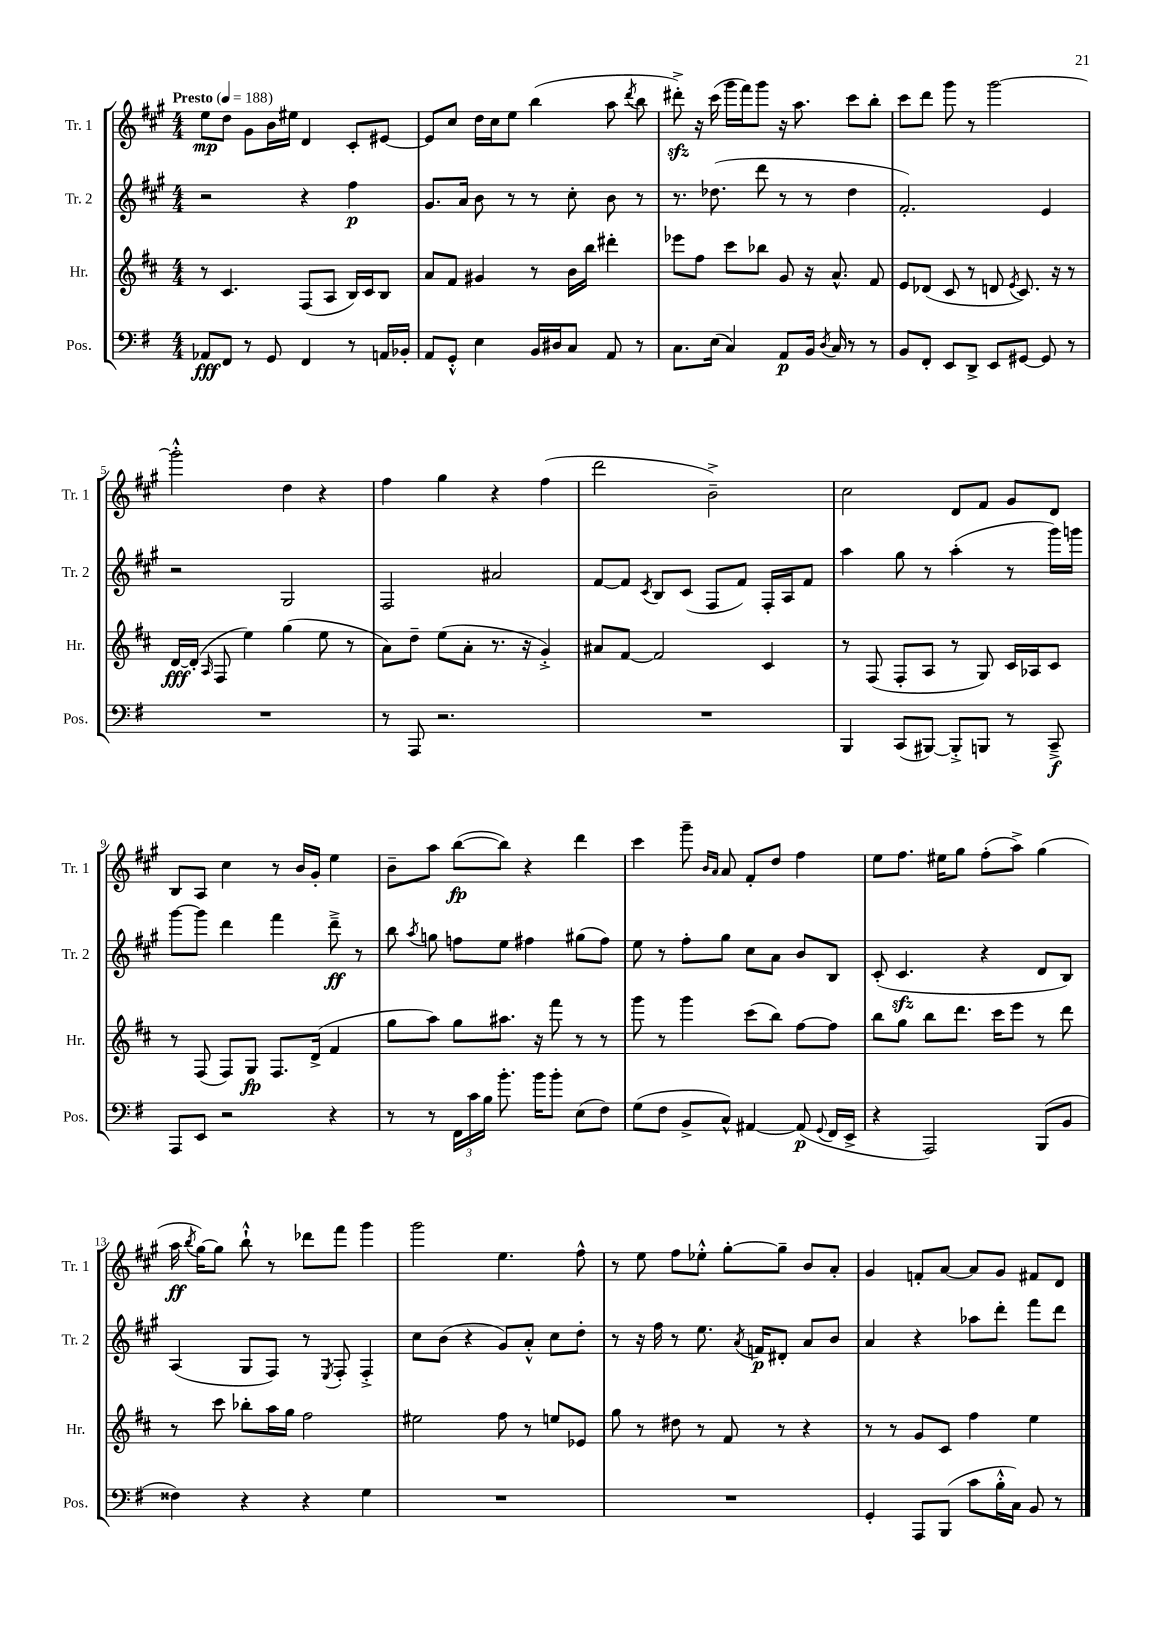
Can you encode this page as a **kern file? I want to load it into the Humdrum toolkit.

**kern	**dynam	**kern	**dynam	**kern	**dynam	**kern	**dynam
*part4	*part4	*part3	*part3	*part2	*part2	*part1	*part1
*staff4	*staff4	*staff3	*staff3	*staff2	*staff2	*staff1	*staff1
*I"Pos.	*	*I"Hr.	*	*I"Tr. 2	*	*I"Tr. 1	*
*I'Pos.	*	*I'Hr.	*	*I'Tr. 2	*	*I'Tr. 1	*
*clefF4	*	*clefG2	*	*clefG2	*	*clefG2	*
*k[f#]	*	*k[f#c#]	*	*k[f#c#g#]	*	*k[f#c#g#]	*
*M4/4	*	*M4/4	*	*M4/4	*	*M4/4	*
*MM188	*	*MM188	*	*MM188	*	*MM188	*
=1	=1	=1	=1	=1	=1	=1	=1
!	!	!	!	!	!	!LO:TX:a:B:t=Presto	!
8AA-X/L	fff	8r	.	2r	.	8ee\L	mp
8FF#/J	.	4.c#/	.	.	.	8dd\J	.
8r	.	.	.	.	.	8g#\L	.
8GG/	.	.	.	.	.	16b\L	.
.	.	.	.	.	.	16ee#X\JJ	.
4FF#/	.	(8F#/L	.	4r	.	4d/	.
.	.	8A/J	.	.	.	.	.
8r	.	16B/LL)	.	4ff#\	p	8c#'/L	.
.	.	16c#/J	.	.	.	.	.
16AAn/LL	.	8B/J	.	.	.	[8e#X/J	.
16BB-X'/JJ	.	.	.	.	.	.	.
=2	=2	=2	=2	=2	=2	=2	=2
8AA/L	.	8a/L	.	8.g#/L	.	8e#/L]	.
8GG'^^/J	.	8f#/J	.	.	.	8cc#/J	.
.	.	.	.	16a/Jk	.	.	.
4E\	.	4g#X/	.	8b\	.	16dd\LL	.
.	.	.	.	.	.	16cc#\J	.
.	.	.	.	8r	.	8ee\J	.
16BB/LL	.	8r	.	8r	.	(4bb\	.
16D#X/J	.	.	.	.	.	.	.
8C/J	.	16b\LL	.	8cc#'\	.	.	.
.	.	16bb\JJ	.	.	.	.	.
8AA/	.	4ddd#X'\	.	8b\	.	8aa\	.
.	.	.	.	.	.	8qddd/	.
8r	.	.	.	8r	.	8bb\	.
=3	=3	=3	=3	=3	=3	=3	=3
8.C\L	.	8eee-X\L	.	8.r	.	8ddd#Xzz'^\)	.
.	.	8ff#\J	.	.	.	16r	.
(16E\Jk	.	.	.	(8.dd-X\	.	(16ccc#\	.
4C/)	.	8ccc#\L	.	.	.	16ggg#\LL	.
.	.	.	.	.	.	16fff#\J)	.
.	.	8bb-X\J	.	8ddd\	.	8ggg#\J	.
8AA/L	p	8g/	.	8r	.	16r	.
.	.	.	.	.	.	8.aa\	.
16BB/Jk	.	16r	.	8r	.	.	.
8qD/	.	.	.	.	.	.	.
16C/	.	8.a^^/	.	.	.	.	.
8r	.	.	.	4dd-\	.	8ccc#\L	.
8r	.	8f#/	.	.	.	8bb'\J	.
=4	=4	=4	=4	=4	=4	=4	=4
8BB/L	.	8e/L	.	2.f#'/)	.	8ccc#\L	.
8FF#'/J	.	(8d-X/J	.	.	.	8ddd\J	.
8EE/L	.	8c#/	.	.	.	8ggg#\	.
8DD^/J	.	8r	.	.	.	8r	.
8EE/L	.	8dn/	.	.	.	[2ggg#\	.
.	.	8qe/	.	.	.	.	.
[8GG#X/J	.	8.c#/)	.	.	.	.	.
8GG#/]	.	.	.	4e/	.	.	.
.	.	16r	.	.	.	.	.
8r	.	8r	.	.	.	.	.
!!LO:LB:g=z
=5	=5	=5	=5	=5	=5	=5	=5
1r	.	[16d/LL	fff	2r	.	2ggg#'^^\]	.
.	.	(16d'/JJ]	.	.	.	.	.
.	.	16qqA/	.	.	.	.	.
.	.	8F#/	.	.	.	.	.
.	.	4ee\)	.	.	.	.	.
.	.	(4gg\	.	2G#/	.	4dd\	.
.	.	8ee\	.	.	.	4r	.
.	.	8r	.	.	.	.	.
=6	=6	=6	=6	=6	=6	=6	=6
8r	.	8a\L)	.	2F#/	.	4ff#\	.
8AAA/	.	8dd~\J	.	.	.	.	.
2.r	.	(8ee\L	.	.	.	4gg#\	.
.	.	8a'\J	.	.	.	.	.
.	.	8.r	.	2a#X/	.	4r	.
.	.	16r	.	.	.	.	.
.	.	4g'^/)	.	.	.	(4ff#\	.
=7	=7	=7	=7	=7	=7	=7	=7
1r	.	8a#X/L	.	[8f#/L	.	2ddd\	.
.	.	[8f#/J	.	8f#/J]	.	.	.
.	.	.	.	8qc#/	.	.	.
.	.	2f#/]	.	8B/L	.	.	.
.	.	.	.	(8c#/J	.	.	.
.	.	.	.	8F#/L	.	2b~^\)	.
.	.	.	.	8f#/J)	.	.	.
.	.	4c#/	.	16F#'/LL	.	.	.
.	.	.	.	16A/J	.	.	.
.	.	.	.	8f#/J	.	.	.
=8	=8	=8	=8	=8	=8	=8	=8
4BBB/	.	8r	.	4aa\	.	2cc#\	.
.	.	(8F#/	.	.	.	.	.
(8CC/L	.	8F#'/L	.	8gg#\	.	.	.
[8BBB#X/J)	.	8A/J	.	8r	.	.	.
8BBB#'^/L]	.	8r	.	(4aa'\	.	8d/L	.
8BBBn/J	.	8G/)	.	.	.	8f#/J	.
8r	.	16c#/LL	.	8r	.	8g#/L	.
.	.	16A-X/J	.	.	.	.	.
8CC~^/	f	8c#/J	.	16ggg#\LL)	.	8d/J	.
.	.	.	.	16gggn\JJ	.	.	.
!!LO:LB:g=z
=9	=9	=9	=9	=9	=9	=9	=9
8AAA/L	.	8r	.	[8ggg#\L	.	8B/L	.
8EE/J	.	(8F#/	.	8ggg#\J]	.	8A/J	.
2r	.	8F#/L)	.	4ddd\	.	4cc#\	.
.	.	8G/J	fp	.	.	.	.
.	.	8.F#/L	.	4fff#\	.	8r	.
.	.	.	.	.	.	16b/LL	.
.	.	(16d^/Jk	.	.	.	16g#'/JJ	.
4r	.	4f#/	.	8ddd~^\	ff	4ee\	.
.	.	.	.	8r	.	.	.
=10	=10	=10	=10	=10	=10	=10	=10
8r	.	8gg\L	.	8bb\	.	8b~\L	.
.	.	.	.	8qaa/	.	.	.
8r	.	8aa\J)	.	8ggn\	.	8aa\J	.
24FF#\LL	.	8gg\L	.	8ffn\L	.	([8bb\L	fp
24c\	.	.	.	.	.	.	.
24B\JJ	.	.	.	.	.	.	.
8.b'\	.	8.aa#X\J	.	8ee\J	.	8bb\J])	.
.	.	.	.	4ff#X\	.	4r	.
16b\KL	.	16r	.	.	.	.	.
8b'\J	.	8fff#\	.	.	.	.	.
(8E\L	.	8r	.	(8gg#X\L	.	4ddd\	.
8F#\J)	.	8r	.	8ff#\J)	.	.	.
=11	=11	=11	=11	=11	=11	=11	=11
(8G\L	.	8ggg\	.	8ee\	.	4ccc#\	.
8F#\J	.	8r	.	8r	.	.	.
8BB^/L	.	4ggg\	.	8ff#'\L	.	8ggg#~\	.
.	.	.	.	.	.	16qqb/LL	.
.	.	.	.	.	.	16qqa/JJ	.
8C^^/J)	.	.	.	8gg#\J	.	8a/	.
[4AA#X/	.	(8ccc#\L	.	8cc#\L	.	8f#'/L	.
.	.	8bb\J)	.	8a\J	.	8dd/J	.
(8AA#/]	p	[8ff#\L	.	8b/L	.	4ff#\	.
8qqGG/	.	.	.	.	.	.	.
16FF#/LL	.	8ff#\J]	.	8B/J	.	.	.
16EE^/JJ	.	.	.	.	.	.	.
=12	=12	=12	=12	=12	=12	=12	=12
4r	.	8bb\L	.	(8c#'/	.	8ee\L	.
.	.	8gg\J	.	4.c#zz/	.	8.ff#\J	.
2AAA/)	.	8bb\L	.	.	.	.	.
.	.	.	.	.	.	16ee#X\KL	.
.	.	8.ddd\J	.	.	.	8gg#\J	.
.	.	.	.	4r	.	(8ff#'\L	.
.	.	16ccc#\KL	.	.	.	.	.
.	.	8eee\J	.	.	.	8aa^\J)	.
(8BBB/L	.	8r	.	8d/L	.	(4gg#\	.
8BB/J	.	8ddd\	.	8B/J)	.	.	.
!!LO:LB:g=z
=13	=13	=13	=13	=13	=13	=13	=13
4F##X\)	.	8r	.	(4A/	.	16aa\	ff
.	.	.	.	.	.	8qbb/	.
.	.	.	.	.	.	[16gg#\KL)	.
.	.	8ccc#\	.	.	.	8gg#\J]	.
4r	.	8bb-X'\L	.	8G#/L	.	8bb`^^\	.
.	.	16aa\L	.	8F#/J)	.	8r	.
.	.	16gg\JJ	.	.	.	.	.
4r	.	2ff#\	.	8r	.	8ddd-X\L	.
.	.	.	.	8qE/	.	.	.
.	.	.	.	8F#'/	.	8fff#\J	.
4G\	.	.	.	4F#'^/	.	4ggg#\	.
=14	=14	=14	=14	=14	=14	=14	=14
1r	.	2ee#X\	.	8cc#\L	.	2ggg#\	.
.	.	.	.	(8b\J	.	.	.
.	.	.	.	4r	.	.	.
.	.	8ff#\	.	8g#/L)	.	4.ee\	.
.	.	8r	.	8a'^^/J	.	.	.
.	.	8een/L	.	8cc#\L	.	.	.
.	.	8e-X/J	.	8dd'\J	.	8ff#^^\	.
=15	=15	=15	=15	=15	=15	=15	=15
1r	.	8gg\	.	8r	.	8r	.
.	.	8r	.	16r	.	8ee\	.
.	.	.	.	16ff#\	.	.	.
.	.	8dd#X\	.	8r	.	8ff#\L	.
.	.	8r	.	8.ee\	.	8ee-X'^^\J	.
.	.	8f#/	.	.	.	[8gg#'\L	.
.	.	.	.	8qa/	.	.	.
.	.	.	.	16fn/KL	p	.	.
.	.	8r	.	8d#X'/J	.	8gg#~\J]	.
.	.	4r	.	8a/L	.	8b/L	.
.	.	.	.	8b/J	.	8a'/J	.
=16	=16	=16	=16	=16	=16	=16	=16
4GG'/	.	8r	.	4a/	.	4g#/	.
.	.	8r	.	.	.	.	.
8AAA/L	.	8g/L	.	4r	.	8fn'/L	.
(8BBB/J	.	8c#/J	.	.	.	[8a/J	.
8c\L	.	4ff#\	.	8aa-X\L	.	8a/L]	.
16B'^^\L	.	.	.	8ddd'\J	.	8g#/J	.
16C\JJ)	.	.	.	.	.	.	.
8BB/	.	4ee\	.	8fff#\L	.	8f#X/L	.
8r	.	.	.	8ddd\J	.	8d/J	.
==	==	==	==	==	==	==	==
*-	*-	*-	*-	*-	*-	*-	*-
